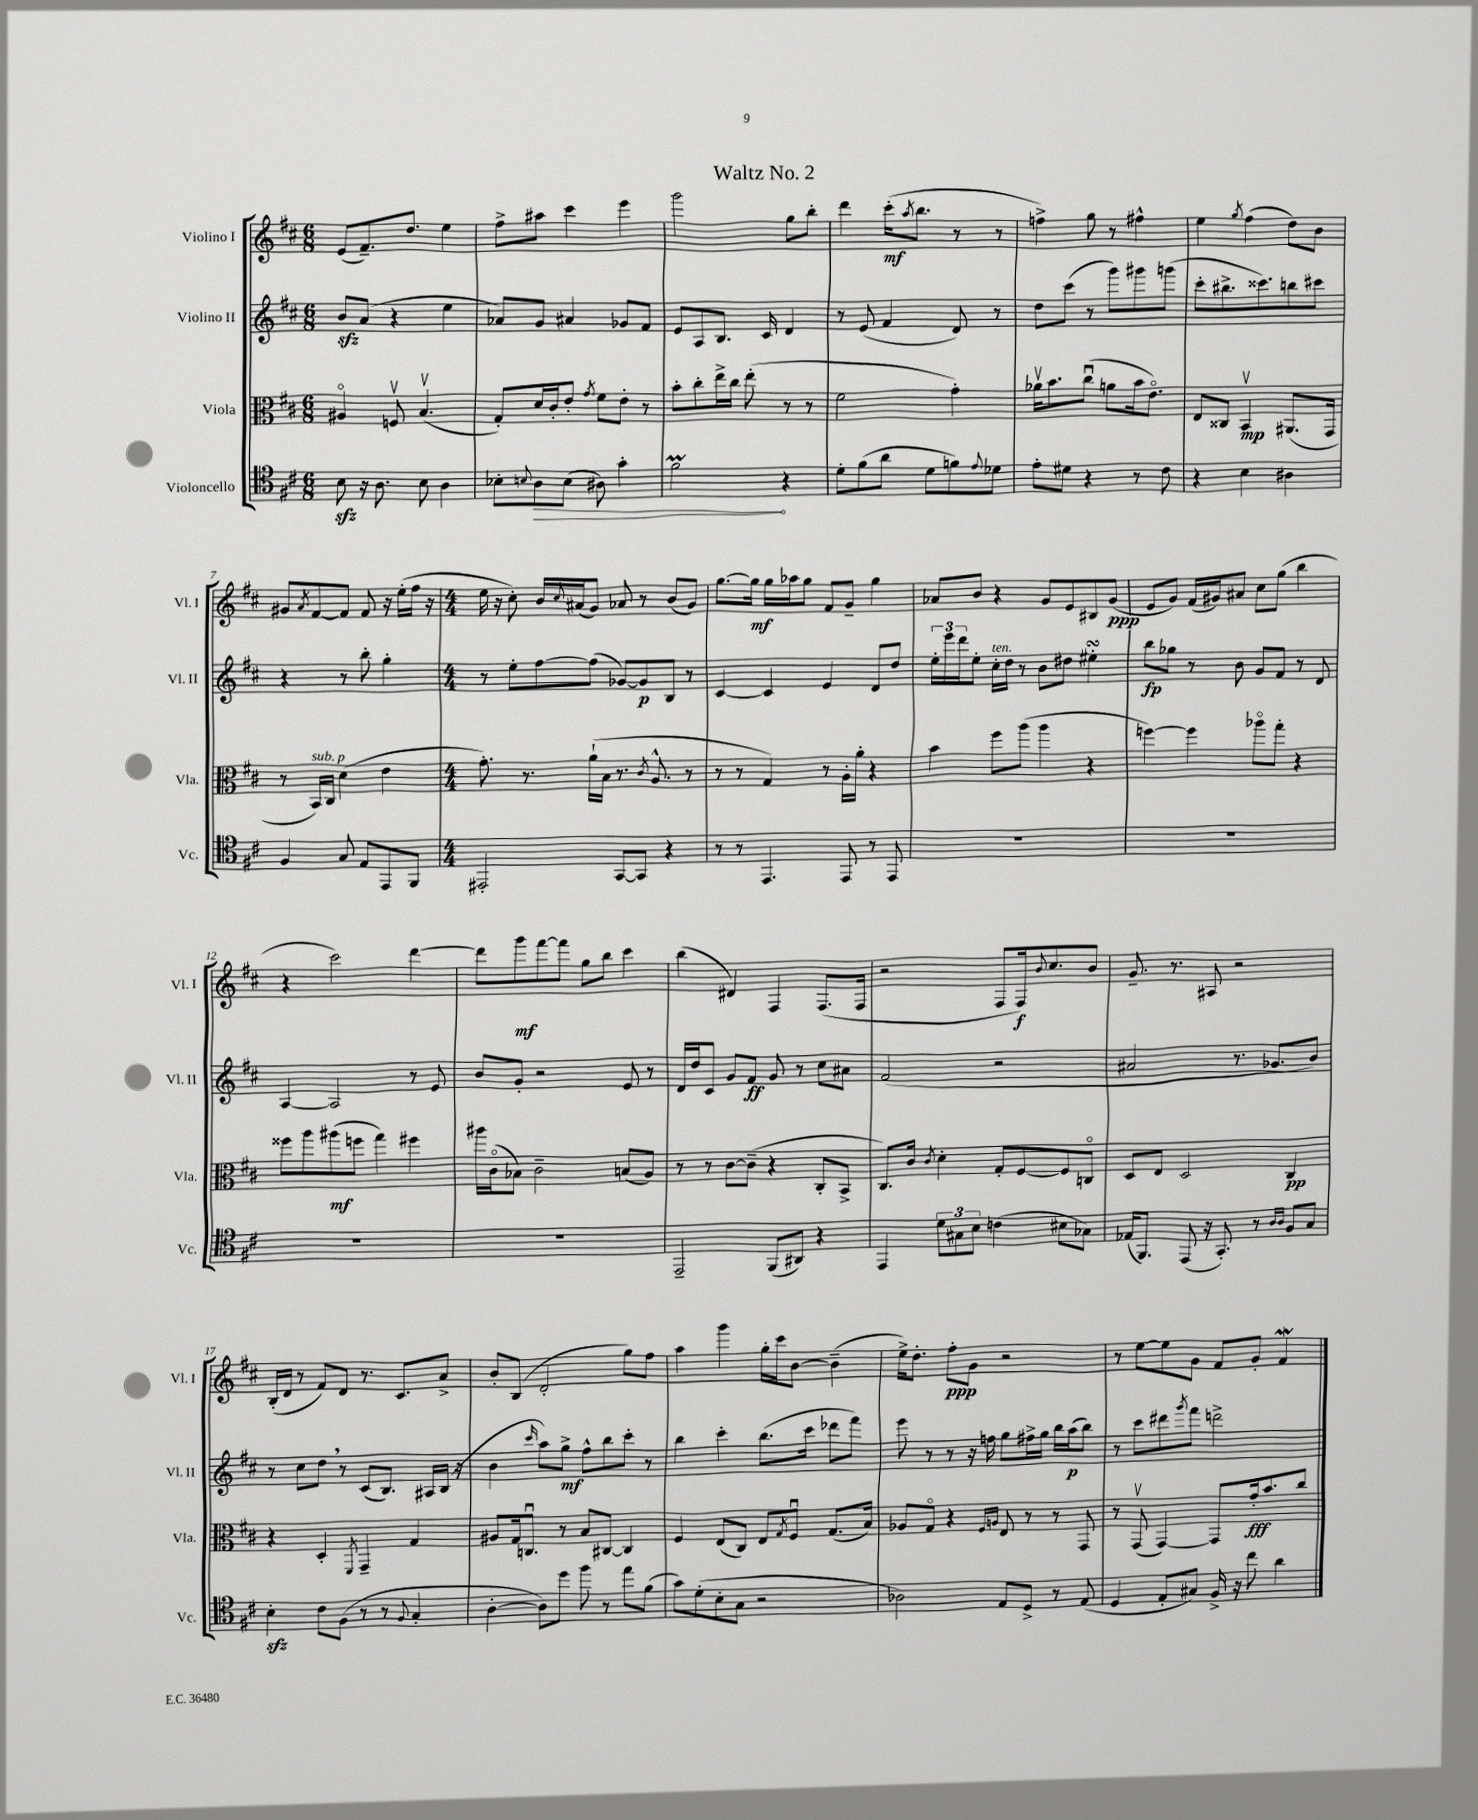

**kern	**dynam	**kern	**dynam	**kern	**dynam	**kern	**dynam
*part4	*part4	*part3	*part3	*part2	*part2	*part1	*part1
*staff4	*staff4	*staff3	*staff3	*staff2	*staff2	*staff1	*staff1
*I"Violoncello	*	*I"Viola	*	*I"Violino II	*	*I"Violino I	*
*I'Vc.	*	*I'Vla.	*	*I'Vl. II	*	*I'Vl. I	*
*clefC4	*	*clefC3	*	*clefG2	*	*clefG2	*
*k[f#c#]	*	*k[f#c#]	*	*k[f#c#]	*	*k[f#c#]	*
*M6/8	*	*M6/8	*	*M6/8	*	*M6/8	*
=1	=1	=1	=1	=1	=1	=1	=1
8Bzz\	.	4A#X/	.	8bzz/L	.	(8e/L	.
16r	.	.	.	(8a/J	.	8.f#~/)	.
8.A\	.	.	.	.	.	.	.
.	.	8Fnv/	.	4r	.	.	.
.	.	.	.	.	.	8.dd/J	.
8B\	.	(4.Bv/	.	.	.	.	.
4A\	.	.	.	4ee\	.	4ee\	.
=2	=2	=2	=2	=2	=2	=2	=2
8B-X'\L	.	8G'/L)	.	8a-X/L)	.	8ff#^\L	.
8qqBn/	.	.	.	.	.	.	.
!	!LO:HP:b	!	!	!	!	!	!
8A\	>	16d/L	.	8g/J	.	8aa#X\J	.
.	.	16c#'/J	.	.	.	.	.
(8B\J	.	8e'/J	.	4a#X/	.	4ccc#\	.
.	.	8qg/	.	.	.	.	.
8A#X\)	.	8f#\L	.	.	.	.	.
4g'\	.	8e'\J	.	8g-X/L	.	4eee\	.
.	.	8r	.	8f#/J	.	.	.
=3	=3	=3	=3	=3	=3	=3	=3
2f#m\	.	8b'\L	.	8e/L	.	2ggg\	.
.	.	8cc#'\	.	8A/	.	.	.
.	.	16ee^\L	.	8.B/J	.	.	.
.	.	16cc#\JJ	.	.	.	.	.
.	.	(8ee'\	.	.	.	.	.
.	.	.	.	16c#/	.	.	.
4r	]	8r	.	4d/	.	8gg\L	.
.	.	8r	.	.	.	8bb'\J	.
=4	=4	=4	=4	=4	=4	=4	=4
8d'\L	.	2f#\	.	8r	.	4ddd\	.
(8f#\	.	.	.	(8e/	.	.	.
8a\J	.	.	.	4f#/	.	(16ccc#'\KL	mf
.	.	.	.	.	.	8qaa/	.
.	.	.	.	.	.	8.bb\J	.
8d\L	.	.	.	.	.	.	.
8fn\)	.	4g'\)	.	8d/)	.	8r	.
8qqe/	.	.	.	.	.	.	.
8d-X\J	.	.	.	8r	.	8r	.
=5	=5	=5	=5	=5	=5	=5	=5
8e'\L	.	16a-Xv\KL	.	8dd\L	.	4ffn^\)	.
.	.	8.b\	.	.	.	.	.
8d#X\J	.	.	.	(8ccc#\J	.	.	.
4r	.	(8cc#u\J	.	8r	.	8gg\	.
.	.	8an\L	.	8ggg\L)	.	8r	.
8r	.	16b\k	.	8ggg#X\	.	4ff#X^^\	.
.	.	8.e\J)	.	.	.	.	.
8c#\	.	.	.	(8gggn\J	.	.	.
=6	=6	=6	=6	=6	=6	=6	=6
4r	.	8E/L	.	8ccc#'\L	.	4ee\	.
.	.	8C##X/J	.	8.bb#X^\	.	.	.
.	.	.	.	.	.	8qgg/	.
4B\	.	4BBv/	mp	.	.	(4ff#\	.
.	.	.	.	8.ccc##X\)	.	.	.
4A#X\	.	(8.AA#X/L	.	8bbn\	.	8dd\L)	.
.	.	.	.	8ccc#X\J	.	8b\J	.
.	.	16GG/Jk	.	.	.	.	.
!!LO:LB:g=z
=7	=7	=7	=7	=7	=7	=7	=7
4F#/	.	8r	.	4r	.	8g#X/L	.
.	.	.	.	.	.	8qa/	.
!	!	!LO:TX:a:i:t=sub. p	!	!	!	!	!
.	.	16BB/LL)	.	.	.	[8f#/	.
.	.	16C#/JJ	.	.	.	.	.
8G/	.	(4d\	.	8r	.	8f#/J]	.
8E/L	.	.	.	8bb'\	.	8f#/	.
8EE/	.	4e\	.	4gg'\	.	16r	.
.	.	.	.	.	.	(16ee'\LL	.
8FF#/J	.	.	.	.	.	16ff#\JJ	.
.	.	.	.	.	.	16r	.
=8	=8	=8	=8	=8	=8	=8	=8
*M4/4	*	*M4/4	*	*M4/4	*	*M4/4	*
2EE#X'/	.	8.g'\)	.	8r	.	16ee\	.
.	.	.	.	.	.	16r	.
.	.	.	.	8ee'\L	.	8cc#'\)	.
.	.	8.r	.	.	.	.	.
.	.	.	.	[8ff#\	.	16b/LL	.
.	.	.	.	.	.	8qqcc#/	.
.	.	.	.	.	.	(16a#X/J	.
.	.	(16a`\LL	.	(8ff#\J]	.	8g/J)	.
.	.	16B\JJ	.	.	.	.	.
[8GG/L	.	8.r	.	[8g-X/L)	.	8a-X/	.
8GG/J]	.	.	.	8g-/]	p	8r	.
.	.	8qc#/	.	.	.	.	.
.	.	8.A^^/	.	.	.	.	.
4r	.	.	.	8B/J	.	(8b/L	.
.	.	8r	.	8r	.	8g/J)	.
=9	=9	=9	=9	=9	=9	=9	=9
8r	.	8r	.	[4c#/	.	[8.gg\L	.
8r	.	8r	.	.	.	.	.
.	.	.	.	.	.	16gg\Jk]	mf
4.EE/	.	4G/)	.	4c#/]	.	16gg\LL	.
.	.	.	.	.	.	16aa-X\J	.
.	.	.	.	.	.	8gg\J	.
.	.	8r	.	4e/	.	8f#/L	.
8EE/	.	16A'\LL	.	.	.	8g~/J	.
.	.	16a'\JJ	.	.	.	.	.
8r	.	4r	.	8d/L	.	4gg\	.
8EE/	.	.	.	8dd/J	.	.	.
=10	=10	=10	=10	=10	=10	=10	=10
1r	.	4b\	.	24ee'\LL	.	8a-X/L	.
.	.	.	.	24eee\	.	.	.
.	.	.	.	24ddd\J	.	.	.
.	.	.	.	8ee'\J	.	8b/J	.
!	!	!	!	!LO:TX:a:i:t=ten.	!	!	!
.	.	8ff#\L	.	16cc#'\LL	.	4r	.
.	.	.	.	16dd\JJ	.	.	.
.	.	(8aa\J	.	8r	.	.	.
.	.	4aa\	.	8b\L	.	8g/L	.
.	.	.	.	8dd#X\J	.	8e/	.
.	.	4r	.	4ee#XsSsS'\	.	8B#X/	.
.	.	.	.	.	.	(8g/J	ppp
=11	=11	=11	=11	=11	=11	=11	=11
1r	.	[4ffn\)	.	8bb\L	fp	8e/L	.
.	.	.	.	8gg-X\J	.	8g/J)	.
.	.	4ff\]	.	8r	.	(16f#/LL	.
.	.	.	.	.	.	16g#X/J)	.
.	.	.	.	8b\	.	8a#X/J	.
.	.	8aa-X\L	.	8g/L	.	8cc#\L	.
.	.	8gg'\J	.	8f#/J	.	(8gg\J	.
.	.	4r	.	8r	.	4bb\	.
.	.	.	.	8d/	.	.	.
!!LO:LB:g=z
=12	=12	=12	=12	=12	=12	=12	=12
1r	.	8ff##X\L	.	[4A/	.	4r	.
.	.	8aa\	.	.	.	.	.
.	.	(8aa#X\	mf	2A/]	.	2ccc#\)	.
.	.	8ffn\J	.	.	.	.	.
.	.	4gg\)	.	.	.	.	.
.	.	4ff#X\	.	8r	.	[4ddd\	.
.	.	.	.	8e/	.	.	.
=13	=13	=13	=13	=13	=13	=13	=13
1r	.	16aa#X\LL	.	8b/L	.	8ddd\L]	.
.	.	(16c#\J	.	.	.	.	.
.	.	8B-X\J)	.	8g'/J	.	8ggg\	mf
.	.	2c#~\	.	2r	.	[8fff#\	.
.	.	.	.	.	.	8fff#\J]	.
.	.	.	.	.	.	8gg\L	.
.	.	.	.	.	.	8bb\J	.
.	.	(8Bn/L	.	8e/	.	4ccc#\	.
.	.	8A/J)	.	8r	.	.	.
=14	=14	=14	=14	=14	=14	=14	=14
2EE~/	.	8r	.	16d/LL	.	(4bb\	.
.	.	.	.	16dd/J	.	.	.
.	.	8r	.	8c#/J	.	.	.
.	.	[8c#\L	.	8g/L	.	4d#X/)	.
.	.	(8c#~\J]	.	8f#/J	ff	.	.
(8FF#/L	.	4r	.	8g/	.	4F#/	.
8AA#X/J)	.	.	.	8r	.	.	.
4r	.	8C#'/L	.	8cc#\L	.	(8.F#/L	.
.	.	8BB^/J	.	8a#X\J	.	.	.
.	.	.	.	.	.	16F#/Jk	.
=15	=15	=15	=15	=15	=15	=15	=15
4EE/	.	8.C#/L)	.	(2f#/	.	2r	.
.	.	16c#/Jk	.	.	.	.	.
.	.	8qc#/	.	.	.	.	.
12d\L	.	4d'\	.	.	.	.	.
12G#X\	.	.	.	.	.	.	.
12B\J	.	.	.	.	.	.	.
(4cn\	.	8G'/L	.	2r	.	8F#/L	.
.	.	[8F#/	.	.	.	16F#/k)	f
.	.	.	.	.	.	8qqb/	.
.	.	.	.	.	.	8.cc#/	.
8B#X\L	.	8F#/]	.	.	.	.	.
8G-X\J)	.	8Cn/J	.	.	.	8b/J	.
=16	=16	=16	=16	=16	=16	=16	=16
(16E-X/KL	.	8D/L	.	2a#X/	.	8.g~/	.
8.FF#/J)	.	.	.	.	.	.	.
.	.	8E/J	.	.	.	.	.
.	.	.	.	.	.	8.r	.
(8EE/	.	2D/	.	.	.	.	.
16r	.	.	.	.	.	8A#X/	.
8.GG'/)	.	.	.	.	.	.	.
.	.	.	.	8.r	.	2r	.
8r	.	.	.	.	.	.	.
.	.	.	.	8.g-X/L	.	.	.
16qqA/LL	.	.	.	.	.	.	.
16qqA/JJ	.	.	.	.	.	.	.
8F#/L	.	4C#/	pp	.	.	.	.
8G/J	.	.	.	8b/J)	.	.	.
!!LO:LB:g=z
=17	=17	=17	=17	=17	=17	=17	=17
4Bzz'\	.	4r	.	8r	.	(16B'/LL	.
.	.	.	.	.	.	16d/JJ	.
.	.	.	.	8cc#\L	.	8r	.
8c#\L	.	4D'/	.	8dd,\J	.	8f#/L)	.
(8F#\J	.	.	.	8r	.	8d/J	.
.	.	8qFF#/	.	.	.	.	.
8r	.	4GG~/	.	(8c#/L	.	8.r	.
8r	.	.	.	8.B/J)	.	.	.
.	.	.	.	.	.	8.c#/L	.
8qqF#/	.	.	.	.	.	.	.
4G'/	.	4G/	.	.	.	.	.
.	.	.	.	16A#X/LL	.	.	.
.	.	.	.	(16B/JJ	.	8a^/J	.
.	.	.	.	16r	.	.	.
=18	=18	=18	=18	=18	=18	=18	=18
[4A'\	.	8A#X/L	.	4b\	.	8b'/L	.
.	.	16G/k	.	.	.	(8B/J	.
.	.	8.Cnu/J	.	.	.	.	.
.	.	.	.	16qqccc#/	.	.	.
8A\L])	.	.	.	8aa\L)	.	2d'/	.
8dd\J	.	8r	.	8gg^\J	mf	.	.
8ff#\	.	8B/L	.	8ff#^^\L	.	.	.
8r	.	[8C#X/J	.	8bb\	.	.	.
8ee\L	.	4C#/]	.	8ccc#'\J	.	8gg\L)	.
(8f#\J	.	.	.	8r	.	8ff#\J	.
=19	=19	=19	=19	=19	=19	=19	=19
8g\L)	.	4F#/	.	4bb\	.	4aa\	.
(8d'\	.	.	.	.	.	.	.
8B'\	.	(8E/L	.	4ccc#'\	.	4ggg\	.
8G\J	.	8C#/J)	.	.	.	.	.
2r	.	8E/L	.	(8.bb\L	.	16gg'\LL	.
.	.	.	.	.	.	16ccc#\J	.
.	.	8qG/	.	.	.	.	.
.	.	8F#u/J	.	.	.	[8b\J	.
.	.	.	.	16ccc#\Jk	.	.	.
.	.	(8.G/L	.	8ddd-X\L	.	(4b~\]	.
.	.	.	.	8fff#\J)	.	.	.
.	.	16B/Jk)	.	.	.	.	.
=20	=20	=20	=20	=20	=20	=20	=20
2A-X\)	.	8A-X/L	.	8eee\	.	16ee^\KL)	.
.	.	.	.	.	.	8.dd'\J	.
.	.	8G/J	.	8r	.	.	.
.	.	4r	.	8r	.	8ff#'\L	ppp
.	.	.	.	16r	.	8g\J	.
.	.	.	.	16ffn\	.	.	.
.	.	16qqF#/LL	.	.	.	.	.
.	.	16qqAn/JJ	.	.	.	.	.
8E/L	.	8E/	.	8gg\L	.	2r	.
8D^/J	.	8r	.	16ff#X^\L	.	.	.
.	.	.	.	16gg\JJ	.	.	.
8r	.	8r	.	16bb\LL	.	.	.
.	.	.	.	(16aa\J	p	.	.
(8E/	.	8GG/	.	8bb\J)	.	.	.
=21	=21	=21	=21	=21	=21	=21	=21
4D/	.	8r	.	8r	.	8r	.
.	.	(8GGv/	.	8ccc#\L	.	[8ee\L	.
8E'/L	.	[4GG/)	.	8ddd#X\	.	8ee\]	.
.	.	.	.	8qggg/	.	.	.
8G#X/J)	.	.	.	8fff#\J	.	8g\J	.
16F#^/	.	8GG/L]	.	2dddn^\	.	8f#/L	.
16r	.	.	.	.	.	.	.
8cc#\	.	16g'/k	fff	.	.	8g'/J	.
.	.	8.b/	.	.	.	.	.
4a\	.	.	.	.	.	4f#W/	.
.	.	8cc#/J	.	.	.	.	.
==	==	==	==	==	==	==	==
*-	*-	*-	*-	*-	*-	*-	*-
